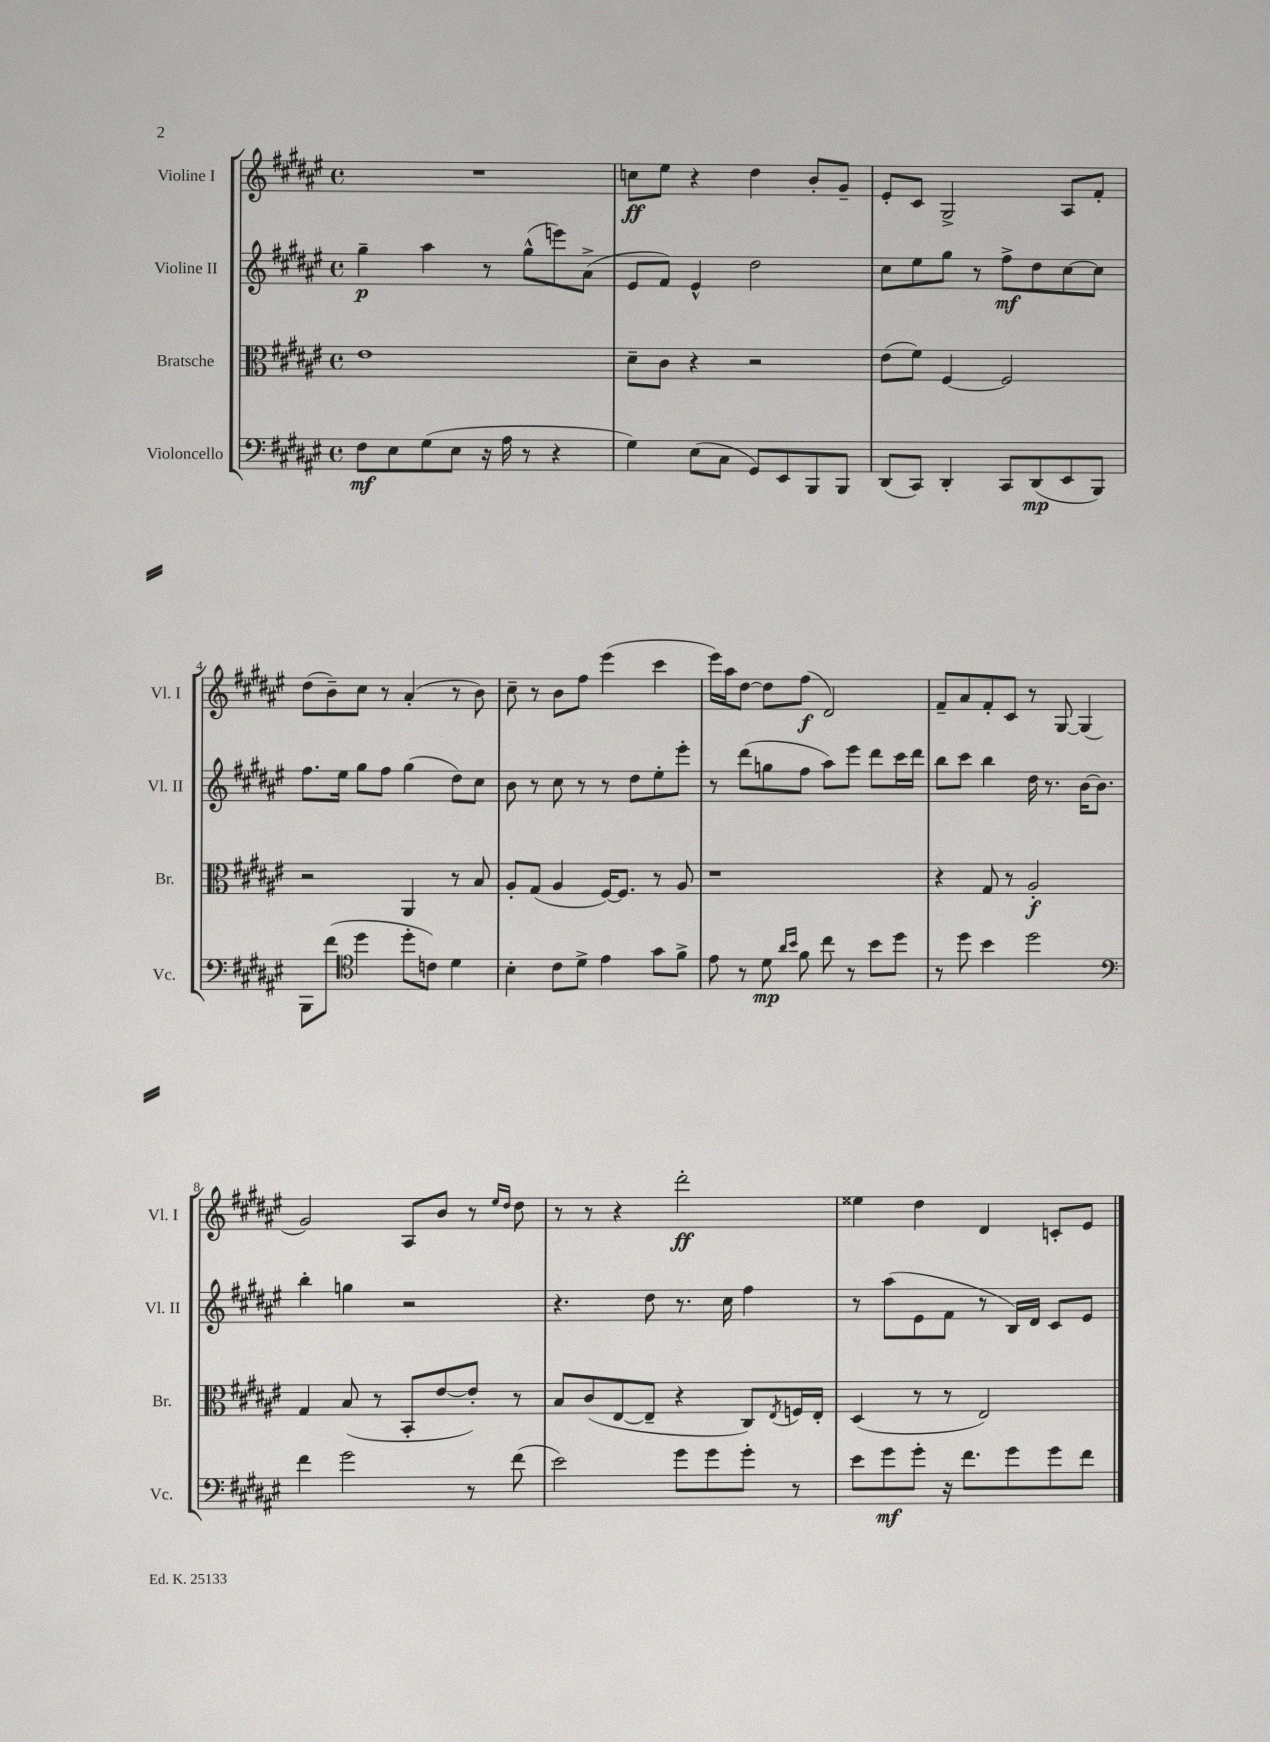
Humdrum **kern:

**kern	**dynam	**kern	**dynam	**kern	**dynam	**kern	**dynam
*part4	*part4	*part3	*part3	*part2	*part2	*part1	*part1
*staff4	*staff4	*staff3	*staff3	*staff2	*staff2	*staff1	*staff1
*I"Violoncello	*	*I"Bratsche	*	*I"Violine II	*	*I"Violine I	*
*I'Vc.	*	*I'Br.	*	*I'Vl. II	*	*I'Vl. I	*
*clefF4	*	*clefC3	*	*clefG2	*	*clefG2	*
*k[f#c#g#d#a#e#]	*	*k[f#c#g#d#a#e#]	*	*k[f#c#g#d#a#e#]	*	*k[f#c#g#d#a#e#]	*
*M4/4	*	*M4/4	*	*M4/4	*	*M4/4	*
*met(c)	*	*met(c)	*	*met(c)	*	*met(c)	*
=1	=1	=1	=1	=1	=1	=1	=1
8F#\L	mf	1e#	.	4gg#~\	p	1r	.
8E#\	.	.	.	.	.	.	.
(8G#\	.	.	.	4aa#\	.	.	.
8E#\J	.	.	.	.	.	.	.
16r	.	.	.	8r	.	.	.
16A#\	.	.	.	.	.	.	.
8r	.	.	.	(8gg#^^\L	.	.	.
4r	.	.	.	8eeen\)	.	.	.
.	.	.	.	(8a#^\J	.	.	.
=2	=2	=2	=2	=2	=2	=2	=2
4G#\)	.	8d#~\L	.	8e#/L	.	8ccn\L	ff
.	.	8c#\J	.	8f#/J)	.	8ee#\J	.
(8E#\L	.	4r	.	4e#^^/	.	4r	.
8C#\J	.	.	.	.	.	.	.
8GG#/L)	.	2r	.	2dd#\	.	4dd#\	.
8EE#/	.	.	.	.	.	.	.
8BBB/	.	.	.	.	.	8b'/L	.
8BBB/J	.	.	.	.	.	8g#~/J	.
=3	=3	=3	=3	=3	=3	=3	=3
(8DD#/L	.	(8e#\L	.	8cc#\L	.	8e#'/L	.
8CC#/J)	.	8f#\J)	.	8ee#\	.	8c#/J	.
4DD#'/	.	[4F#/	.	8gg#\J	.	2G#^/	.
.	.	.	.	8r	.	.	.
8CC#/L	.	2F#/]	.	8ff#^\L	mf	.	.
(8DD#/	mp	.	.	8dd#\	.	.	.
8EE#/	.	.	.	[8cc#\	.	8A#/L	.
8BBB/J)	.	.	.	8cc#\J]	.	8f#'/J	.
!!LO:LB:g=z
=4	=4	=4	=4	=4	=4	=4	=4
8BBB\L	.	2r	.	8.ff#\L	.	(8dd#\L	.
(8f#\J	.	.	.	.	.	8b~\)	.
.	.	.	.	16ee#\Jk	.	.	.
*clefC4	*	*	*	*	*	*	*
4dd#\	.	.	.	8gg#\L	.	8cc#\J	.
.	.	.	.	8ff#\J	.	8r	.
8dd#'\L	.	4AA#/	.	(4gg#\	.	(4a#'/	.
8cn\J)	.	.	.	.	.	.	.
4d#\	.	8r	.	8dd#\L)	.	8r	.
.	.	8B/	.	8cc#\J	.	8b\)	.
=5	=5	=5	=5	=5	=5	=5	=5
4B'\	.	8A#'/L	.	8b\	.	8cc#~\	.
.	.	(8G#/J	.	8r	.	8r	.
8c#\L	.	4A#/	.	8cc#\	.	8b\L	.
8d#^\J	.	.	.	8r	.	8ff#\J	.
4e#\	.	[16F#/KL)	.	8r	.	(4eee#\	.
.	.	8.F#/J]	.	.	.	.	.
.	.	.	.	8dd#\L	.	.	.
8g#\L	.	8r	.	8ee#'\	.	4ccc#\	.
8f#^\J	.	8A#/	.	8eee#'\J	.	.	.
=6	=6	=6	=6	=6	=6	=6	=6
8e#\	.	1r	.	8r	.	16eee#\LL)	.
.	.	.	.	.	.	16aa#\J	.
8r	.	.	.	(8ddd#\L	.	[8dd#\J	.
8d#\	mp	.	.	8ggn\	.	8dd#\L]	.
16qqa#/LL	.	.	.	.	.	.	.
16qqb/JJ	.	.	.	.	.	.	.
8f#\	.	.	.	8ff#\J	.	(8ff#\J	f
8cc#\	.	.	.	8aa#\L)	.	2d#/)	.
8r	.	.	.	8eee#\J	.	.	.
8b\L	.	.	.	8ddd#\L	.	.	.
8dd#\J	.	.	.	16ccc#\L	.	.	.
.	.	.	.	16ddd#\JJ	.	.	.
=7	=7	=7	=7	=7	=7	=7	=7
8r	.	4r	.	8bb\L	.	8f#~/L	.
8dd#\	.	.	.	8ccc#\J	.	8a#/	.
4b\	.	8G#/	.	4bb\	.	8f#'/	.
.	.	8r	.	.	.	8c#/J	.
2dd#\	.	2A#'/	f	16dd#\	.	8r	.
.	.	.	.	8.r	.	.	.
.	.	.	.	.	.	[8G#/	.
.	.	.	.	[16b\KL	.	(4G#/]	.
.	.	.	.	8.b\J]	.	.	.
!!LO:LB:g=z
=8	=8	=8	=8	=8	=8	=8	=8
*clefF4	*	*	*	*	*	*	*
4f#\	.	4G#/	.	4bb'\	.	2g#/)	.
2g#\	.	(8B/	.	4ggn\	.	.	.
.	.	8r	.	.	.	.	.
.	.	8BB'/L	.	2r	.	8A#/L	.
.	.	[8e#/	.	.	.	8b/J	.
8r	.	8e#'/J])	.	.	.	8r	.
.	.	.	.	.	.	16qqee#/LL	.
.	.	.	.	.	.	16qqdd#/JJ	.
(8f#\	.	8r	.	.	.	8dd#\	.
=9	=9	=9	=9	=9	=9	=9	=9
2e#\)	.	8B/L	.	4.r	.	8r	.
.	.	(8c#/	.	.	.	8r	.
.	.	[8E#/	.	.	.	4r	.
.	.	8E#~/J]	.	8dd#\	.	.	.
8g#\L	.	4r	.	8.r	.	2ddd#'\	ff
8g#\	.	.	.	.	.	.	.
.	.	.	.	16cc#\	.	.	.
8g#'\J	.	8C#/L)	.	4ff#\	.	.	.
.	.	8qE#/	.	.	.	.	.
8r	.	16Fn/L	.	.	.	.	.
.	.	16E#'/JJ	.	.	.	.	.
=10	=10	=10	=10	=10	=10	=10	=10
8e#\L	.	(4D#/	.	8r	.	4ee##X\	.
8g#\	mf	.	.	(8aa#\L	.	.	.
8g#'\J	.	8r	.	8e#\	.	4dd#\	.
16r	.	8r	.	8f#\J	.	.	.
8.f#\L	.	.	.	.	.	.	.
.	.	2E#/)	.	8r	.	4d#/	.
8g#\	.	.	.	16B/LL)	.	.	.
.	.	.	.	16d#/JJ	.	.	.
8g#\	.	.	.	8c#/L	.	8cn'/L	.
8f#\J	.	.	.	8e#/J	.	8e#/J	.
==	==	==	==	==	==	==	==
*-	*-	*-	*-	*-	*-	*-	*-
